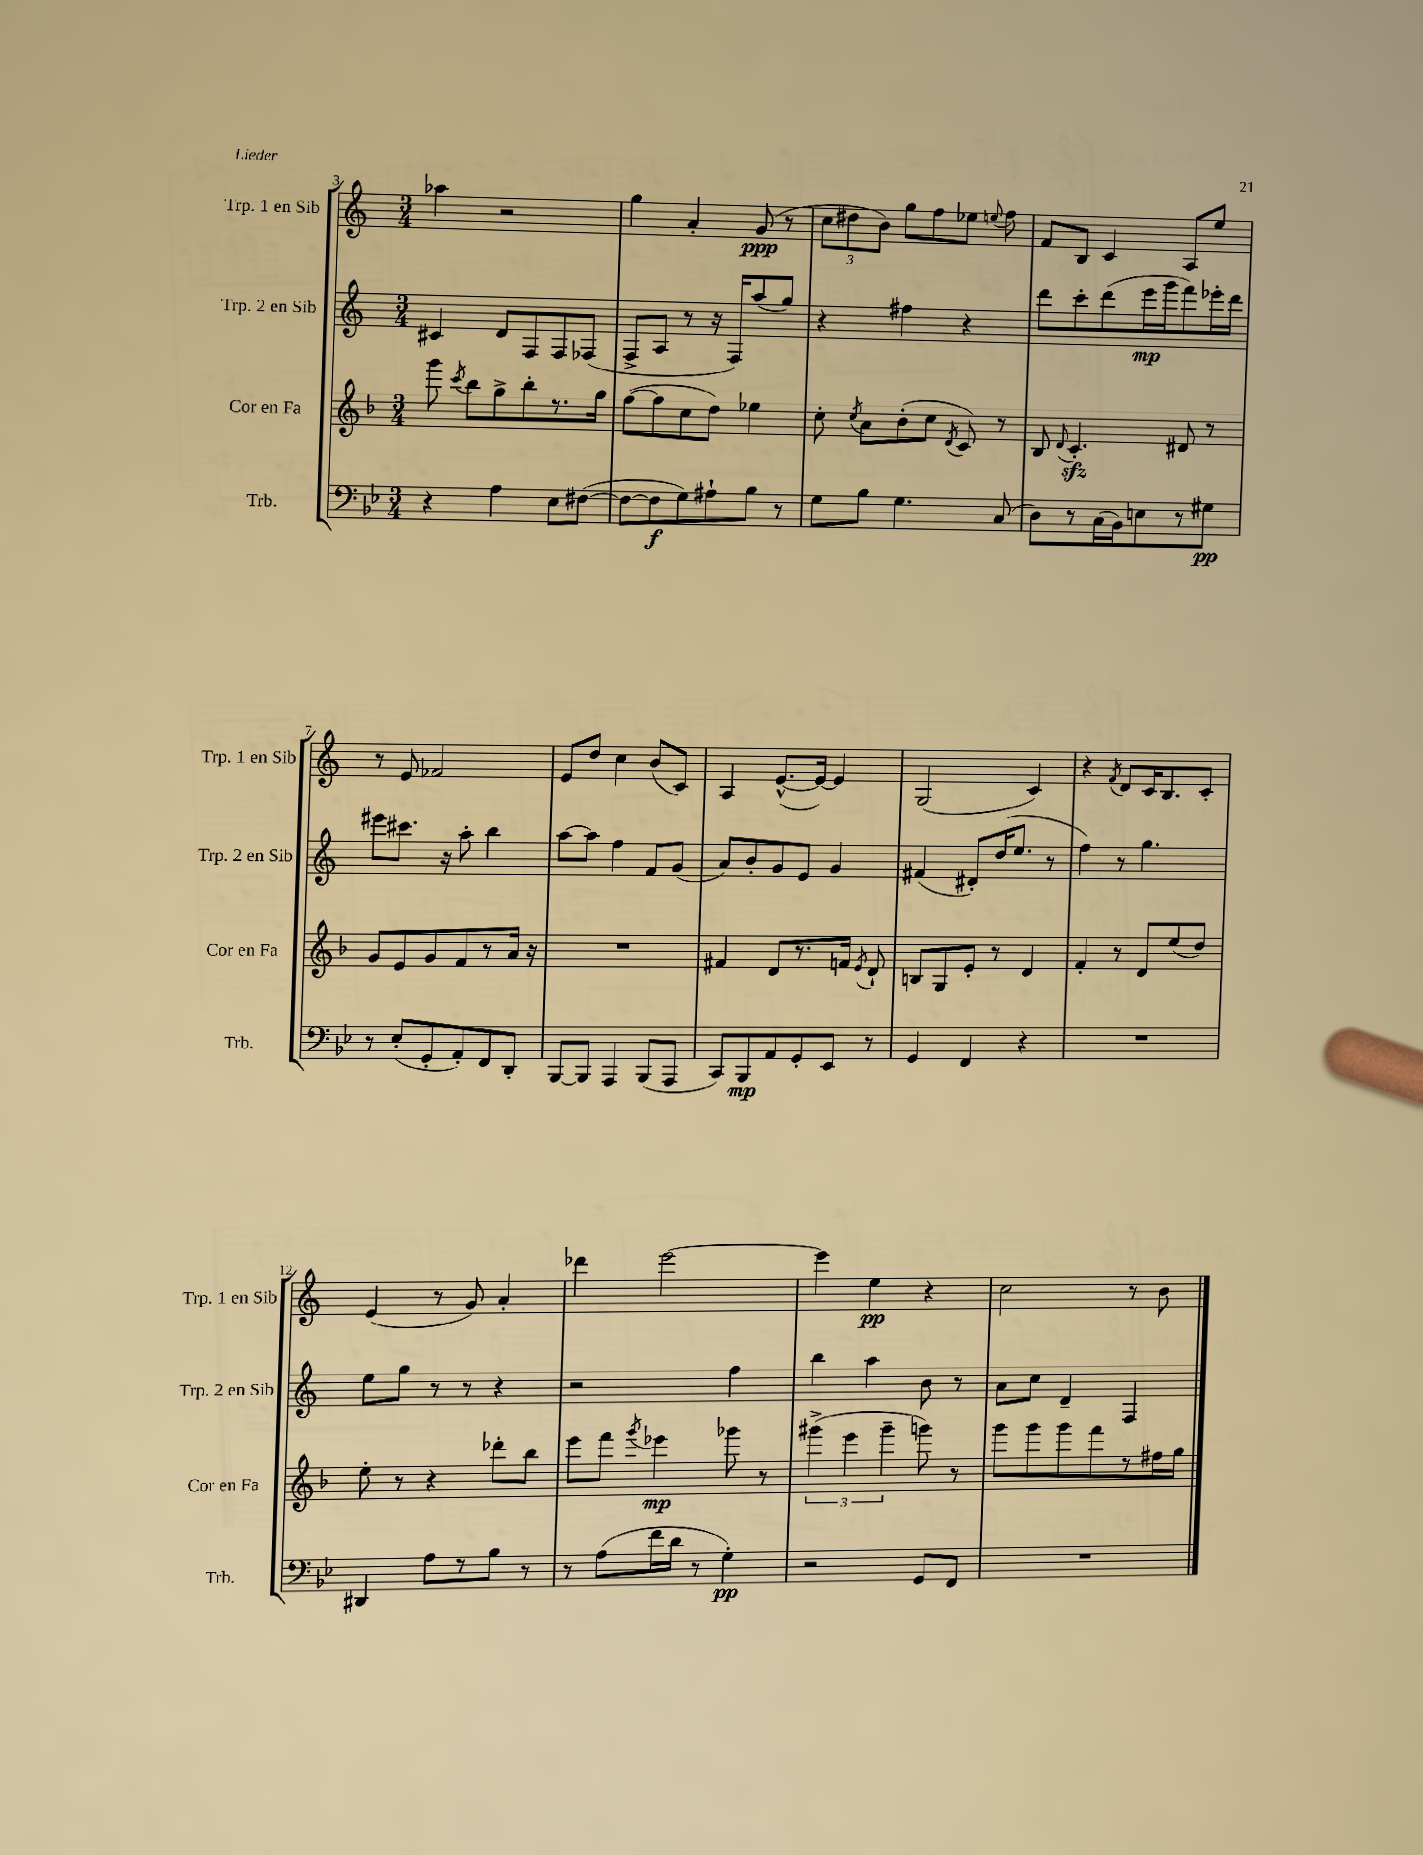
<<
\new StaffGroup <<
\new Staff = "s0" \with { instrumentName = "Trp. 1 en Sib" shortInstrumentName = "Trp. 1 en Sib" } {
    \clef treble \key c \major \numericTimeSignature \time 3/4
    \autoBeamOff aes''4 r2 |
    g''4 a'4-. g'8\ppp( r8 |
    \tuplet 3/2 { c''8[ dis''8 b'8]) } g''8[ f''8 ees''8] \appoggiatura { e''8 } f''8 |
    f'8[ b8] c'4 a8[ e''8] |
    r8 e'8 fes'2 |
    e'8[ d''8] c''4 b'8[( c'8]) |
    a4 e'8.[~-^( e'16]~) e'4 |
    g2( c'4) |
    r4 \acciaccatura { f'8 } d'8[ c'16 b8. c'8]-. |
    e'4( r8 g'8) a'4-. |
    des'''4 e'''2~ |
    e'''4 e''4\pp r4 |
    c''2 r8 b'8 \bar "|." |
}
\new Staff = "s1" \with { instrumentName = "Trp. 2 en Sib" shortInstrumentName = "Trp. 2 en Sib" } {
    \clef treble \key c \major \numericTimeSignature \time 3/4
    \autoBeamOff cis'4 d'8[ f8 f8 fes8]( |
    f8[-> a8] r8 r16 f16[) a''8( g''8]) |
    r4 fis''4 r4 |
    d'''8[ c'''8-. d'''8( e'''16\mp g'''16 f'''8) ees'''16-. d'''16] |
    eis'''8[ cis'''8.] r16 a''8-. b''4 |
    a''8[~ a''8] f''4 f'8[ g'8]( |
    a'8[) b'8-. g'8 e'8] g'4 |
    fis'4( dis'8[-.) d''16( e''8.] r8 |
    f''4) r8 g''4. |
    e''8[ g''8] r8 r8 r4 |
    r2 f''4 |
    b''4 a''4 b'8 r8 |
    a'8[ c''8] d'4-- f4 \bar "|." |
}
\new Staff = "s2" \with { instrumentName = "Cor en Fa" shortInstrumentName = "Cor en Fa" } {
    \clef treble \key f \major \numericTimeSignature \time 3/4
    \autoBeamOff g'''8 \acciaccatura { c'''8 } bes''8[ g''8-> bes''8-. r8. g''16] |
    f''8[~( f''8 c''8 d''8]) ees''4 |
    c''8-. \acciaccatura { c''8 } a'8[ bes'8-.( c''8] \acciaccatura { d'8 } c'8) r8 |
    bes8 \appoggiatura { d'8 } c'4.-.\sfz dis'8 r8 |
    g'8[ e'8 g'8 f'8 r8 a'16] r16 |
    R2. |
    fis'4 d'8[ r8. f'16] \acciaccatura { e'8 } d'8-! |
    b8[ g8 e'8]-. r8 d'4 |
    f'4-. r8 d'8[ e''8( d''8]) |
    e''8-. r8 r4 des'''8[-. bes''8] |
    e'''8[ f'''8] \acciaccatura { g'''8 } ees'''4\mp ges'''8 r8 |
    \tuplet 3/2 { gis'''4->( e'''4 gis'''4-- } g'''8) r8 |
    g'''8[ g'''8 g'''8 f'''8 r8 fis''16 g''16] \bar "|." |
}
\new Staff = "s3" \with { instrumentName = "Trb." shortInstrumentName = "Trb." } {
    \clef bass \key bes \major \numericTimeSignature \time 3/4
    \autoBeamOff r4 a4 ees8[ fis8]~( |
    fis8[~ fis8\f g8) ais8-! bes8] r8 |
    g8[ bes8] g4. c8( |
    d8[) r8 c16( bes,16) e8 r8 gis8]\pp |
    r8 ees8[-.( g,8-. a,8-.) f,8 d,8]-. |
    bes,,8[~ bes,,8] a,,4 bes,,8[( a,,8] |
    c,8[) bes,,8\mp a,8 g,8-. ees,8] r8 |
    g,4 f,4 r4 |
    R2. |
    dis,4 a8[ r8 bes8] r8 |
    r8 a8[( f'16 d'16] r8 g4-.\pp) |
    r2 g,8[ f,8] |
    R2. \bar "|." |
}
>>
>>
\layout { \context { \Score currentBarNumber = #3 } }
